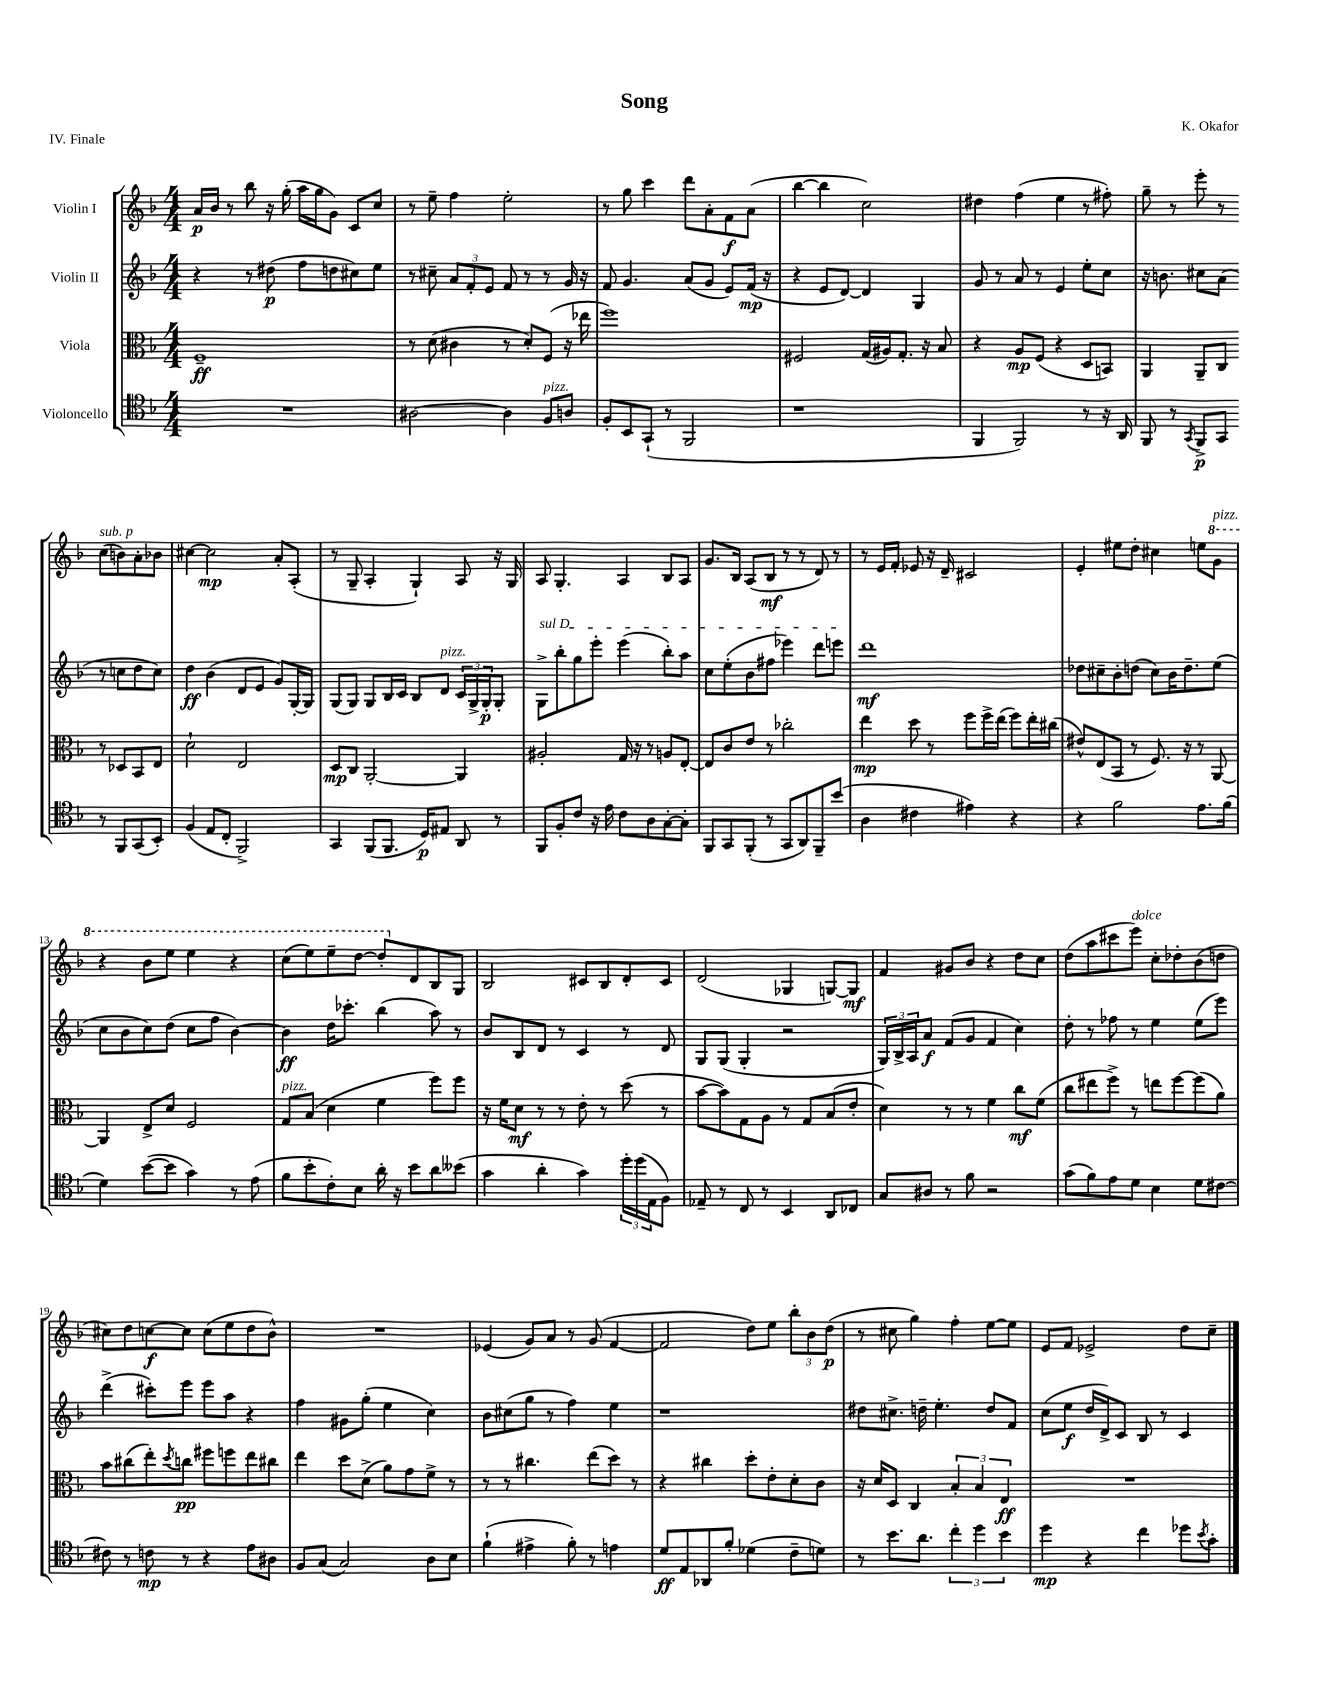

**kern	**kern	**kern	**kern
*staff4	*staff3	*staff2	*staff1
*clefC4	*clefC3	*clefG2	*clefG2
*k[b-]	*k[b-]	*k[b-]	*k[b-]
*M4/4	*M4/4	*M4/4	*M4/4
1r	1F~	4r	16a/LL
.	.	.	16b-/JJ
.	.	.	8r
.	.	8r	8bb-\
.	.	(8dd#\	16r
.	.	.	(16gg'\
.	.	8ff\L	16aa\LL
.	.	.	16gg\J
.	.	8dd\	8g\J)
.	.	8cc#\)	8c/L
.	.	8ee\J	8cc/J
=	=	=	=
[2A#\	8r	8r	8r
.	(8d\	8cc#~\	8ee~\
.	4c#\	12a/L	4ff\
.	.	12f'/	.
.	.	12e/J	.
4A#\]	8r	8f/	2ee'\
.	8d'/L)	8r	.
8F/L	(8F/J	8r	.
8A/J	16r	16g/	.
.	16ee-\	16r	.
=	=	=	=
8F'/L	1ff)	8f/	8r
8BB-/	.	4.g/	8gg\
(8GG`/J	.	.	4ccc\
8r	.	.	.
2FF/	.	(8a/L	8ddd\L
.	.	8g/J	8a'\
.	.	8e/L)	8f\
.	.	(16f/Jk	(8a\J
.	.	16r	.
=	=	=	=
1r	2F#/	4r	[4bb-\
.	.	8e/L	4bb-\]
.	.	[8d/J)	.
.	(16G/LL	4d/]	2cc\)
.	16A#/J)	.	.
.	8.G'/J	.	.
.	.	4G/	.
.	16r	.	.
.	8B-/	.	.
=	=	=	=
4FF/	4r	8g/	4dd#\
.	.	8r	.
2FF/)	8A/L	8a/	(4ff\
.	(8F/J	8r	.
.	4r	4e/	4ee\
8r	8D/L	8ee'\L	8r
16r	8BB/J)	8cc\J	8ff#'\)
16AA/	.	.	.
=	=	=	=
8FF/	4AA/	16r	8gg~\
.	.	8.b\	.
8r	.	.	8r
8qGG/	.	.	.
8FF^/L	8AA~/L	8cc#\L	8eee'\
8GG/J	8C/J	(8a\J	8r
8r	8r	8r	(8cc\L
8FF/L	8D-/L	8cc\L	8b\)
(8GG/	8BB-/	8dd\	8a'\
8BB-'/J)	8E/J	8cc\J)	8b-\J
=	=	=	=
(4F/	2d`\	4dd\	[4cc#\
8E/L	.	(4b-\	2cc#\]
8C'/J	.	.	.
2FF^/)	2E/	8d/L	.
.	.	8e/J	.
.	.	8g/L)	8a'/L
.	.	[16G'/L	(8A'/J
.	.	16G/]JJ	.
=	=	=	=
4GG/	8D/L	(8G/L	8r
.	8C/J	8G/J)	8G~/
(8FF/L	[2AA'/	8G/L	4A'/
8.FF/J	.	16B-/L	.
.	.	16c/JJ	.
.	.	8B-/L	4G`/)
16D/LK)	.	.	.
8E#/J	.	8d/J	.
8AA/	4AA/]	24c/LL	8A/
.	.	24G^/	.
.	.	24G'/J	.
8r	.	8G'/J	16r
.	.	.	16G/
=	=	=	=
8FF/L	2A#'/	8G^\L	8A/
8F'/	.	8bb-'\	4.G'/
8c/J	.	8gg\	.
16r	.	8eee'\J	.
16e\	.	.	.
8c\L	16G/	(4eee\	4A/
.	16r	.	.
8A\	8r	.	.
[8G'\	8A/L	8bb-'\L)	8B-/L
8G'\]J	[8E'/J	8aa\J	8A/J
=	=	=	=
8FF/L	8E/]L	8cc\L	8.g/L
8GG/	8c/	(8ee'\	.
.	.	.	16B-/Jk
(8FF'/J	8e/J	8b-\	(8A/L
8r	8r	8ff#\J	8B-/J
8GG/L	2cc-'\	4eee-\)	8r
8AA/)	.	.	8r
8FF~/	.	8ddd\L	8d/)
(8b-/J	.	8eee\J	8r
=	=	=	=
4A\	4ee\	1ddd	8r
.	.	.	16e/LL
.	.	.	16f'/JJ
4c#\	8dd\	.	8e-/
.	8r	.	16r
.	.	.	16d~/
4e#\)	8ff\L	.	2c#/
.	16ff^\L	.	.
.	(16ee\JJ	.	.
4r	8ff\L)	.	.
.	16ee'\L	.	.
.	(16cc#\JJ	.	.
=	=	=	=
4r	8e#^^/L)	8dd-\L	4e'/
.	(8E/	8cc#~\	.
2f\	8BB-/J	8b-'\	8ee#\L
.	8r	(8dd\J	8dd'\J
.	8.F/)	8cc#\L)	4cc#\
.	.	16b-\K	.
.	16r	8.dd~\	.
8.e\L	8r	.	8ee\L
.	[8AA/	(8ee\J	8gg\J
(16f\Jk	.	.	.
=	=	=	=
4d\)	4AA/]	8cc\L	4r
.	.	8b-\	.
([8b-\L	8E^/L	8cc\)	8bb-\L
8b-\]J	8d/J	(8dd\J	8eee\J
4g\)	2F/	8cc\L	4eee\
.	.	8ff\J	.
8r	.	[4b-\)	4r
(8e\	.	.	.
=	=	=	=
8f\L	8G/L	4b-\]	(8ccc\L
8b-'\	(8B-/J	.	8eee\)
8c'\)	4d\	16dd\LK	8eee~\
.	.	8.ccc-'\J	.
8B-\J	.	.	[8ddd\J
16a'\	4f\	(4bb-\	8ddd'/]L
16r	.	.	.
8b-\L	.	.	8d/
8a\	8ff\L)	8aa\)	8B-/
(8b--\J	8ff\J	8r	8G/J
=	=	=	=
4g\	16r	8b-/L	2B-/
.	16f\LK	.	.
.	8d\J	8B-/	.
4a'\	8r	8d/J	.
.	8r	8r	.
4g\)	8e'\	4c/	8c#/L
.	8r	.	8B-/
24dd'\LL	(8dd\	8r	8d'/
(24dd\	.	.	.
24E\J	.	.	.
8F\J)	8r	8d/	8c#/J
=	=	=	=
8E-~/	[8b-\L	8G/L	(2d/
8r	8b-\])	(8G/J	.
8C/	8G\	4G'/	.
8r	8A\J	.	.
4BB-/	8r	2r	4G-/
.	8G/L	.	.
8AA/L	(8B-/	.	[8G/L)
8C-/J	8e'/J	.	8G/]J
=	=	=	=
8G/L	4d\)	24G/LL)	4f/
.	.	24B-^/	.
.	.	24A/J	.
8A#/J	.	8a/J	.
8r	8r	(8f/L	8g#/L
8f\	8r	8g/J	8b-/J
2r	4f\	4f/	4r
.	8cc\L	4cc\)	8dd\L
.	(8f\J	.	8cc\J
=	=	=	=
(8g\L	8cc\L	8dd'\	(8dd\L
8f\)	8ee#\	8r	8aa\
8e\	8ff^\J)	8ff-\	8ccc#\
8d\J	8r	8r	8eee\J)
4B-\	8ee\L	4ee\	8cc'\L
.	[8ff\	.	8dd-'\
8d\L	(8ff\]	(8ee\L	(8b-\
[8c#\J	8a\J)	8eee\J)	8dd\J
=	=	=	=
8c#\]	8b-\L	(4ddd^\	8cc#\L)
8r	(8cc#\	.	8dd\
8c\	8ee'\)	8ccc#'\L)	[8cc\
.	8qdd/	.	.
8r	8cc\J	8eee\J	8cc\]J
4r	8ff#\L	8eee\L	(8cc\L
.	8ff\	8aa\J	8ee\
8e\L	8ee\	4r	8dd\
8A#\J	8cc#\J	.	8b-^^\J)
=	=	=	=
8F/L	4ee\	4ff\	1r
(8G/J	.	.	.
2G/)	8dd\L	8g#\L	.
.	(8d^\J	(8gg'\J	.
.	8a\L)	4ee\	.
.	8g\	.	.
8A\L	8f^\J	4cc\)	.
8B-\J	8r	.	.
=	=	=	=
(4f`\	8r	8b-\L	(4e-/
.	8r	(8cc#\	.
4e#^\	4.cc#\	8gg\J	8g/L)
.	.	8r	8a/J
8f'\)	.	4ff\)	8r
8r	(8ee\L	.	(8g/
4e\	8dd\J)	4ee\	[4f/
.	8r	.	.
=	=	=	=
8d/L	4r	1r	2f/]
8E/	.	.	.
8AA-/	4cc#\	.	.
8f'/J	.	.	.
(4d-\	8dd'\L	.	8dd\L)
.	8e'\	.	8ee\J
8c~\L	8d'\	.	12bb-'\L
.	.	.	12b-\
8d\J)	8c\J	.	.
.	.	.	(12dd\J
=	=	=	=
8r	16r	8dd#\L	8r
.	16d/LK	.	.
8.b-\L	8D/J	8.cc#^\J	8cc#\
.	4C/	.	4gg\)
8.a\J	.	16dd~\	.
.	.	4.ee'\	.
6cc'\	6B-'/	.	4ff'\
6dd\	6B-/	.	.
.	.	8dd/L	[8ee\L
6b-\	6E/	.	.
.	.	8f/J	8ee\]J
=	=	=	=
4dd\	1r	(8cc\L	8e/L
.	.	8ee\J	8f/J
4r	.	16dd/LL	2e-^/
.	.	16d^/J)	.
.	.	8c/J	.
4cc\	.	8B-/	.
.	.	8r	.
8dd-\L	.	4c/	8dd\L
8qb-/	.	.	.
8g'\J	.	.	8cc~\J
==	==	==	==
*-	*-	*-	*-
